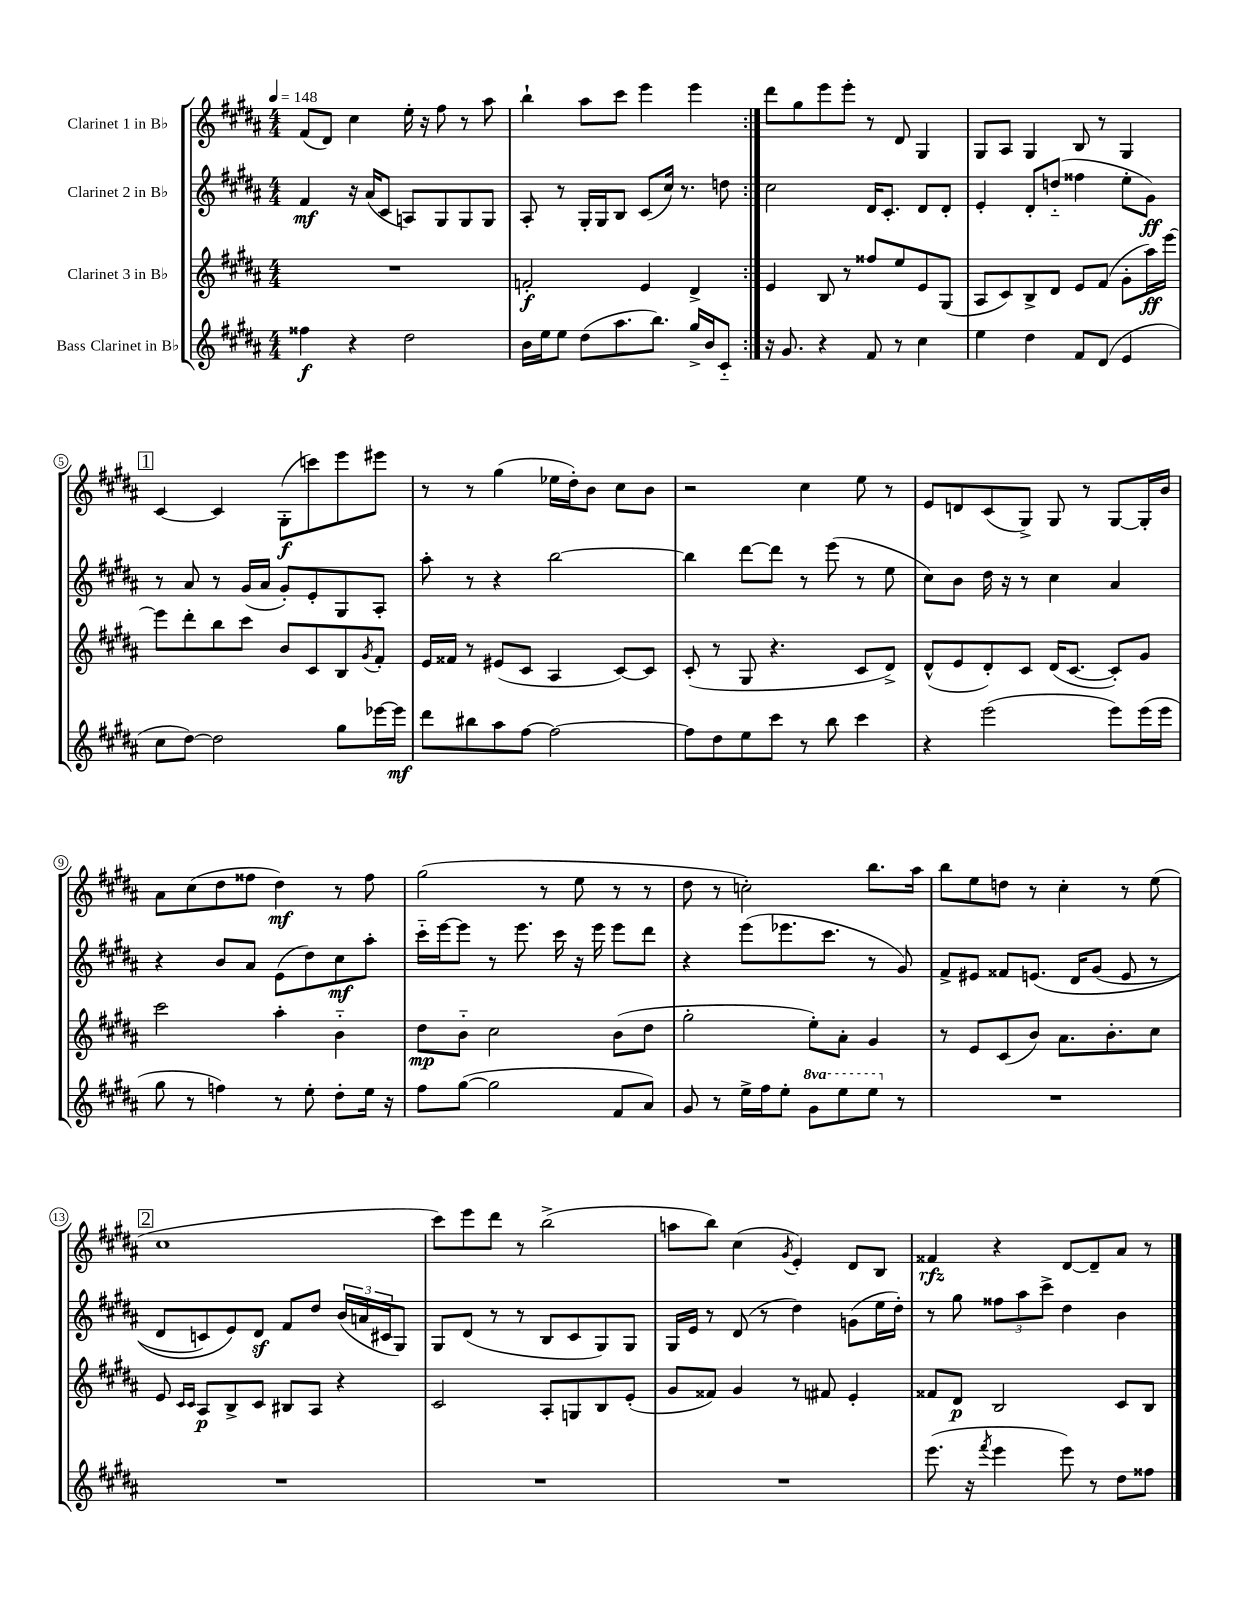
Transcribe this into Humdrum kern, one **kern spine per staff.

**kern	**dynam	**kern	**dynam	**kern	**dynam	**kern	**dynam
*part4	*part4	*part3	*part3	*part2	*part2	*part1	*part1
*staff4	*staff4	*staff3	*staff3	*staff2	*staff2	*staff1	*staff1
*I"Bass Clarinet in B♭	*	*I"Clarinet 3 in B♭	*	*I"Clarinet 2 in B♭	*	*I"Clarinet 1 in B♭	*
*clefG2	*	*clefG2	*	*clefG2	*	*clefG2	*
*k[f#c#g#d#a#]	*	*k[f#c#g#d#a#]	*	*k[f#c#g#d#a#]	*	*k[f#c#g#d#a#]	*
*M4/4	*	*M4/4	*	*M4/4	*	*M4/4	*
*MM148	*	*MM148	*	*MM148	*	*MM148	*
=1	=1	=1	=1	=1	=1	=1	=1
4ff##X\	f	1r	.	4f#/	mf	(8f#/L	.
.	.	.	.	.	.	8d#/J)	.
4r	.	.	.	16r	.	4cc#\	.
.	.	.	.	(16a#/KL	.	.	.
.	.	.	.	8c#/J	.	.	.
2dd#\	.	.	.	8An/L)	.	16ee'\	.
.	.	.	.	.	.	16r	.
.	.	.	.	8G#/	.	8ff#\	.
.	.	.	.	8G#/	.	8r	.
.	.	.	.	8G#/J	.	8aa#\	.
=2	=2	=2	=2	=2	=2	=2	=2
16b\LL	.	2fn'/	f	8A#'/	.	4bb`\	.
16ee\J	.	.	.	.	.	.	.
8ee\J	.	.	.	8r	.	.	.
(8dd#\L	.	.	.	16G#'/LL	.	8aa#\L	.
.	.	.	.	16G#/J	.	.	.
8.aa#\	.	.	.	8B/J	.	8ccc#\J	.
.	.	4e/	.	(8c#/L	.	4eee\	.
8.bb\J)	.	.	.	.	.	.	.
.	.	.	.	16cc#/Jk)	.	.	.
.	.	.	.	8.r	.	.	.
16gg#^/LL	.	4d#^/	.	.	.	4eee\	.
16b/J	.	.	.	.	.	.	.
8c#/J	.	.	.	8ddn\	.	.	.
=3:|!	=3:|!	=3:|!	=3:|!	=3:|!	=3:|!	=3:|!	=3:|!
16r	.	4e/	.	2cc#\	.	8ddd#\L	.
8.g#/	.	.	.	.	.	.	.
.	.	.	.	.	.	8gg#\	.
4r	.	8B/	.	.	.	8eee\	.
.	.	8r	.	.	.	8eee'\J	.
8f#/	.	8ff##X/L	.	16d#/KL	.	8r	.
.	.	.	.	8.c#'/J	.	.	.
8r	.	8ee/	.	.	.	8d#/	.
4cc#\	.	8e/	.	8d#/L	.	4G#/	.
.	.	(8G#/J	.	8d#'/J	.	.	.
=4	=4	=4	=4	=4	=4	=4	=4
4ee\	.	8A#/L	.	4e'/	.	8G#/L	.
.	.	8c#/)	.	.	.	8A#/J	.
4dd#\	.	8B^/	.	8d#'/L	.	4G#/	.
.	.	8d#/J	.	(8ddn/J	.	.	.
8f#/L	.	8e/L	.	4ff##X\	.	8B/	.
(8d#/J	.	(8f#/J	.	.	.	8r	.
4e/	.	8g#'\L	.	8ee'\L	.	4G#/	.
.	.	16aa#\L)	ff	8g#\J)	ff	.	.
.	.	[16eee\JJ	.	.	.	.	.
!!LO:LB:g=z
!!LO:REH:place=s1:t=1
=5	=5	=5	=5	=5	=5	=5	=5
8cc#\L	.	8eee\L]	.	8r	.	[4c#/	.
[8dd#\J)	.	8ddd#'\	.	8a#/	.	.	.
2dd#\]	.	8bb\	.	8r	.	4c#/]	.
.	.	8ccc#\J	.	(16g#/LL	.	.	.
.	.	.	.	16a#/JJ	.	.	.
.	.	8b/L	.	8g#'/L)	.	(8G#'\L	f
.	.	8c#/	.	8e'/	.	8cccn\)	.
8gg#\L	.	8B/	.	8G#/	.	8eee\	.
.	.	8qg#/	.	.	.	.	.
[16eee-X\L	.	8f#'/J	.	8A#'/J	.	8eee#X\J	.
16eee-\JJ]	mf	.	.	.	.	.	.
=6	=6	=6	=6	=6	=6	=6	=6
8ddd#\L	.	16e/LL	.	8aa#'\	.	8r	.
.	.	16f##X/JJ	.	.	.	.	.
8bb#X\	.	8r	.	8r	.	8r	.
8aa#\	.	(8e#X/L	.	4r	.	(4gg#\	.
[8ff#\J	.	8c#/J	.	.	.	.	.
2ff#\_	.	4A#/	.	[2bb\	.	16ee-X\LL	.
.	.	.	.	.	.	16dd#'\J)	.
.	.	.	.	.	.	8b\J	.
.	.	[8c#/L)	.	.	.	8cc#\L	.
.	.	8c#/J]	.	.	.	8b\J	.
=7	=7	=7	=7	=7	=7	=7	=7
8ff#\L]	.	(8c#'/	.	4bb\]	.	2r	.
8dd#\	.	8r	.	.	.	.	.
8ee\	.	8G#/	.	[8ddd#\L	.	.	.
8ccc#\J	.	4.r	.	8ddd#\J]	.	.	.
8r	.	.	.	8r	.	4cc#\	.
8bb\	.	.	.	(8eee\	.	.	.
4ccc#\	.	8c#/L	.	8r	.	8ee\	.
.	.	8d#^/J)	.	8ee\	.	8r	.
=8	=8	=8	=8	=8	=8	=8	=8
4r	.	(8d#^^/L	.	8cc#\L)	.	8e/L	.
.	.	8e/	.	8b\J	.	8dn/	.
(2eee\	.	8d#'/)	.	16dd#\	.	(8c#/	.
.	.	.	.	16r	.	.	.
.	.	8c#/J	.	8r	.	8G#^/J)	.
.	.	(16d#/KL	.	4cc#\	.	8G#/	.
.	.	[8.c#/J	.	.	.	.	.
.	.	.	.	.	.	8r	.
8eee\L)	.	8c#'/L])	.	4a#/	.	[8G#/L	.
(16eee\L	.	8g#/J	.	.	.	16G#'/L]	.
16eee\JJ	.	.	.	.	.	16b/JJ	.
!!LO:LB:g=z
=9	=9	=9	=9	=9	=9	=9	=9
8gg#\	.	2ccc#\	.	4r	.	8a#\L	.
8r	.	.	.	.	.	(8cc#\	.
4ffn\)	.	.	.	8b/L	.	8dd#\	.
.	.	.	.	8a#/J	.	8ff##X\J	.
8r	.	4aa#'\	.	(8e\L	.	4dd#\)	mf
8ee'\	.	.	.	8dd#\)	.	.	.
8dd#'\L	.	4b\	.	8cc#\	mf	8r	.
16ee\Jk	.	.	.	8aa#'\J	.	8ff##\	.
16r	.	.	.	.	.	.	.
=10	=10	=10	=10	=10	=10	=10	=10
8ff#\L	.	8dd#\L	mp	16ccc#\LL	.	(2gg#\	.
.	.	.	.	[16eee\J	.	.	.
([8gg#\J	.	8b\J	.	8eee\J]	.	.	.
2gg#\]	.	2cc#\	.	8r	.	.	.
.	.	.	.	8.eee\	.	.	.
.	.	.	.	.	.	8r	.
.	.	.	.	16ccc#\	.	.	.
.	.	.	.	16r	.	8ee\	.
.	.	.	.	16eee\	.	.	.
8f#/L	.	(8b\L	.	8eee\L	.	8r	.
8a#/J)	.	8dd#\J	.	8ddd#\J	.	8r	.
=11	=11	=11	=11	=11	=11	=11	=11
8g#/	.	2gg#'\	.	4r	.	8dd#\	.
8r	.	.	.	.	.	8r	.
16ee^\LL	.	.	.	(8eee\L	.	2ccn'\)	.
16ff#\J	.	.	.	.	.	.	.
8ee'\J	.	.	.	8.eee-X\	.	.	.
*8va	*	*	*	*	*	*	*
8gg#\L	.	8ee'\L)	.	.	.	.	.
.	.	.	.	8.ccc#\J	.	.	.
8eee\	.	8a#'\J	.	.	.	.	.
8eee\J	.	4g#/	.	8r	.	8.bb\L	.
*X8va	*	*	*	*	*	*	*
8r	.	.	.	8g#/)	.	.	.
.	.	.	.	.	.	16aa#\Jk	.
=12	=12	=12	=12	=12	=12	=12	=12
1r	.	8r	.	8f#^/L	.	8bb\L	.
.	.	8e/L	.	8e#X/J	.	8ee\	.
.	.	(8c#/	.	8f##X/L	.	8ddn\J	.
.	.	8b/J)	.	(8.en/J	.	8r	.
.	.	8.a#\L	.	.	.	4cc#'\	.
.	.	.	.	16d#/KL	.	.	.
.	.	.	.	(8g#/J	.	.	.
.	.	8.b'\	.	.	.	.	.
.	.	.	.	8e/	.	8r	.
.	.	8cc#\J	.	8r	.	(8ee\	.
!!LO:LB:g=z
!!LO:REH:place=s1:t=2
=13	=13	=13	=13	=13	=13	=13	=13
1r	.	8e/	.	8d#/L	.	1cc#	.
.	.	16qqc#/LL	.	.	.	.	.
.	.	16qqc#/JJ	.	.	.	.	.
.	.	8A#/L	p	8cn/)	.	.	.
.	.	8B^/	.	8e/)	.	.	.
.	.	8c#/J	.	8d#z/J	.	.	.
.	.	8B#X/L	.	8f#/L	.	.	.
.	.	8A#/J	.	8dd#/J	.	.	.
.	.	4r	.	(24b/LL	.	.	.
.	.	.	.	24an/	.	.	.
.	.	.	.	24c#X/J	.	.	.
.	.	.	.	8G#/J)	.	.	.
=14	=14	=14	=14	=14	=14	=14	=14
1r	.	2c#/	.	8G#/L	.	8ccc#\L)	.
.	.	.	.	(8d#/J	.	8eee\	.
.	.	.	.	8r	.	8ddd#\J	.
.	.	.	.	8r	.	8r	.
.	.	8A#'/L	.	8B/L	.	(2bb^\	.
.	.	8Gn/	.	8c#/	.	.	.
.	.	8B/	.	8G#/)	.	.	.
.	.	(8e'/J	.	8G#/J	.	.	.
=15	=15	=15	=15	=15	=15	=15	=15
1r	.	8g#/L	.	16G#/LL	.	8aan\L	.
.	.	.	.	16e/JJ	.	.	.
.	.	8f##X/J)	.	8r	.	8bb\J)	.
.	.	4g#/	.	(8d#/	.	(4cc#\	.
.	.	.	.	8r	.	.	.
.	.	.	.	.	.	8qg#/	.
.	.	8r	.	4dd#\)	.	4e'/)	.
.	.	8f#X/	.	.	.	.	.
.	.	4e'/	.	(8gn\L	.	8d#/L	.
.	.	.	.	16ee\L	.	8B/J	.
.	.	.	.	16dd#'\JJ)	.	.	.
=16	=16	=16	=16	=16	=16	=16	=16
(8.eee\	.	8f##X/L	.	8r	.	4f##X/	rfz
.	.	8d#/J	p	8gg#\	.	.	.
16r	.	.	.	.	.	.	.
8qfff#/	.	.	.	.	.	.	.
4eee\	.	2B/	.	12ff##X\L	.	4r	.
.	.	.	.	12aa#\	.	.	.
.	.	.	.	12ccc#^\J	.	.	.
8eee\)	.	.	.	4dd#\	.	[8d#/L	.
8r	.	.	.	.	.	8d#~/]	.
8dd#\L	.	8c#/L	.	4b\	.	8a#/J	.
8ff##X\J	.	8B/J	.	.	.	8r	.
==	==	==	==	==	==	==	==
*-	*-	*-	*-	*-	*-	*-	*-
